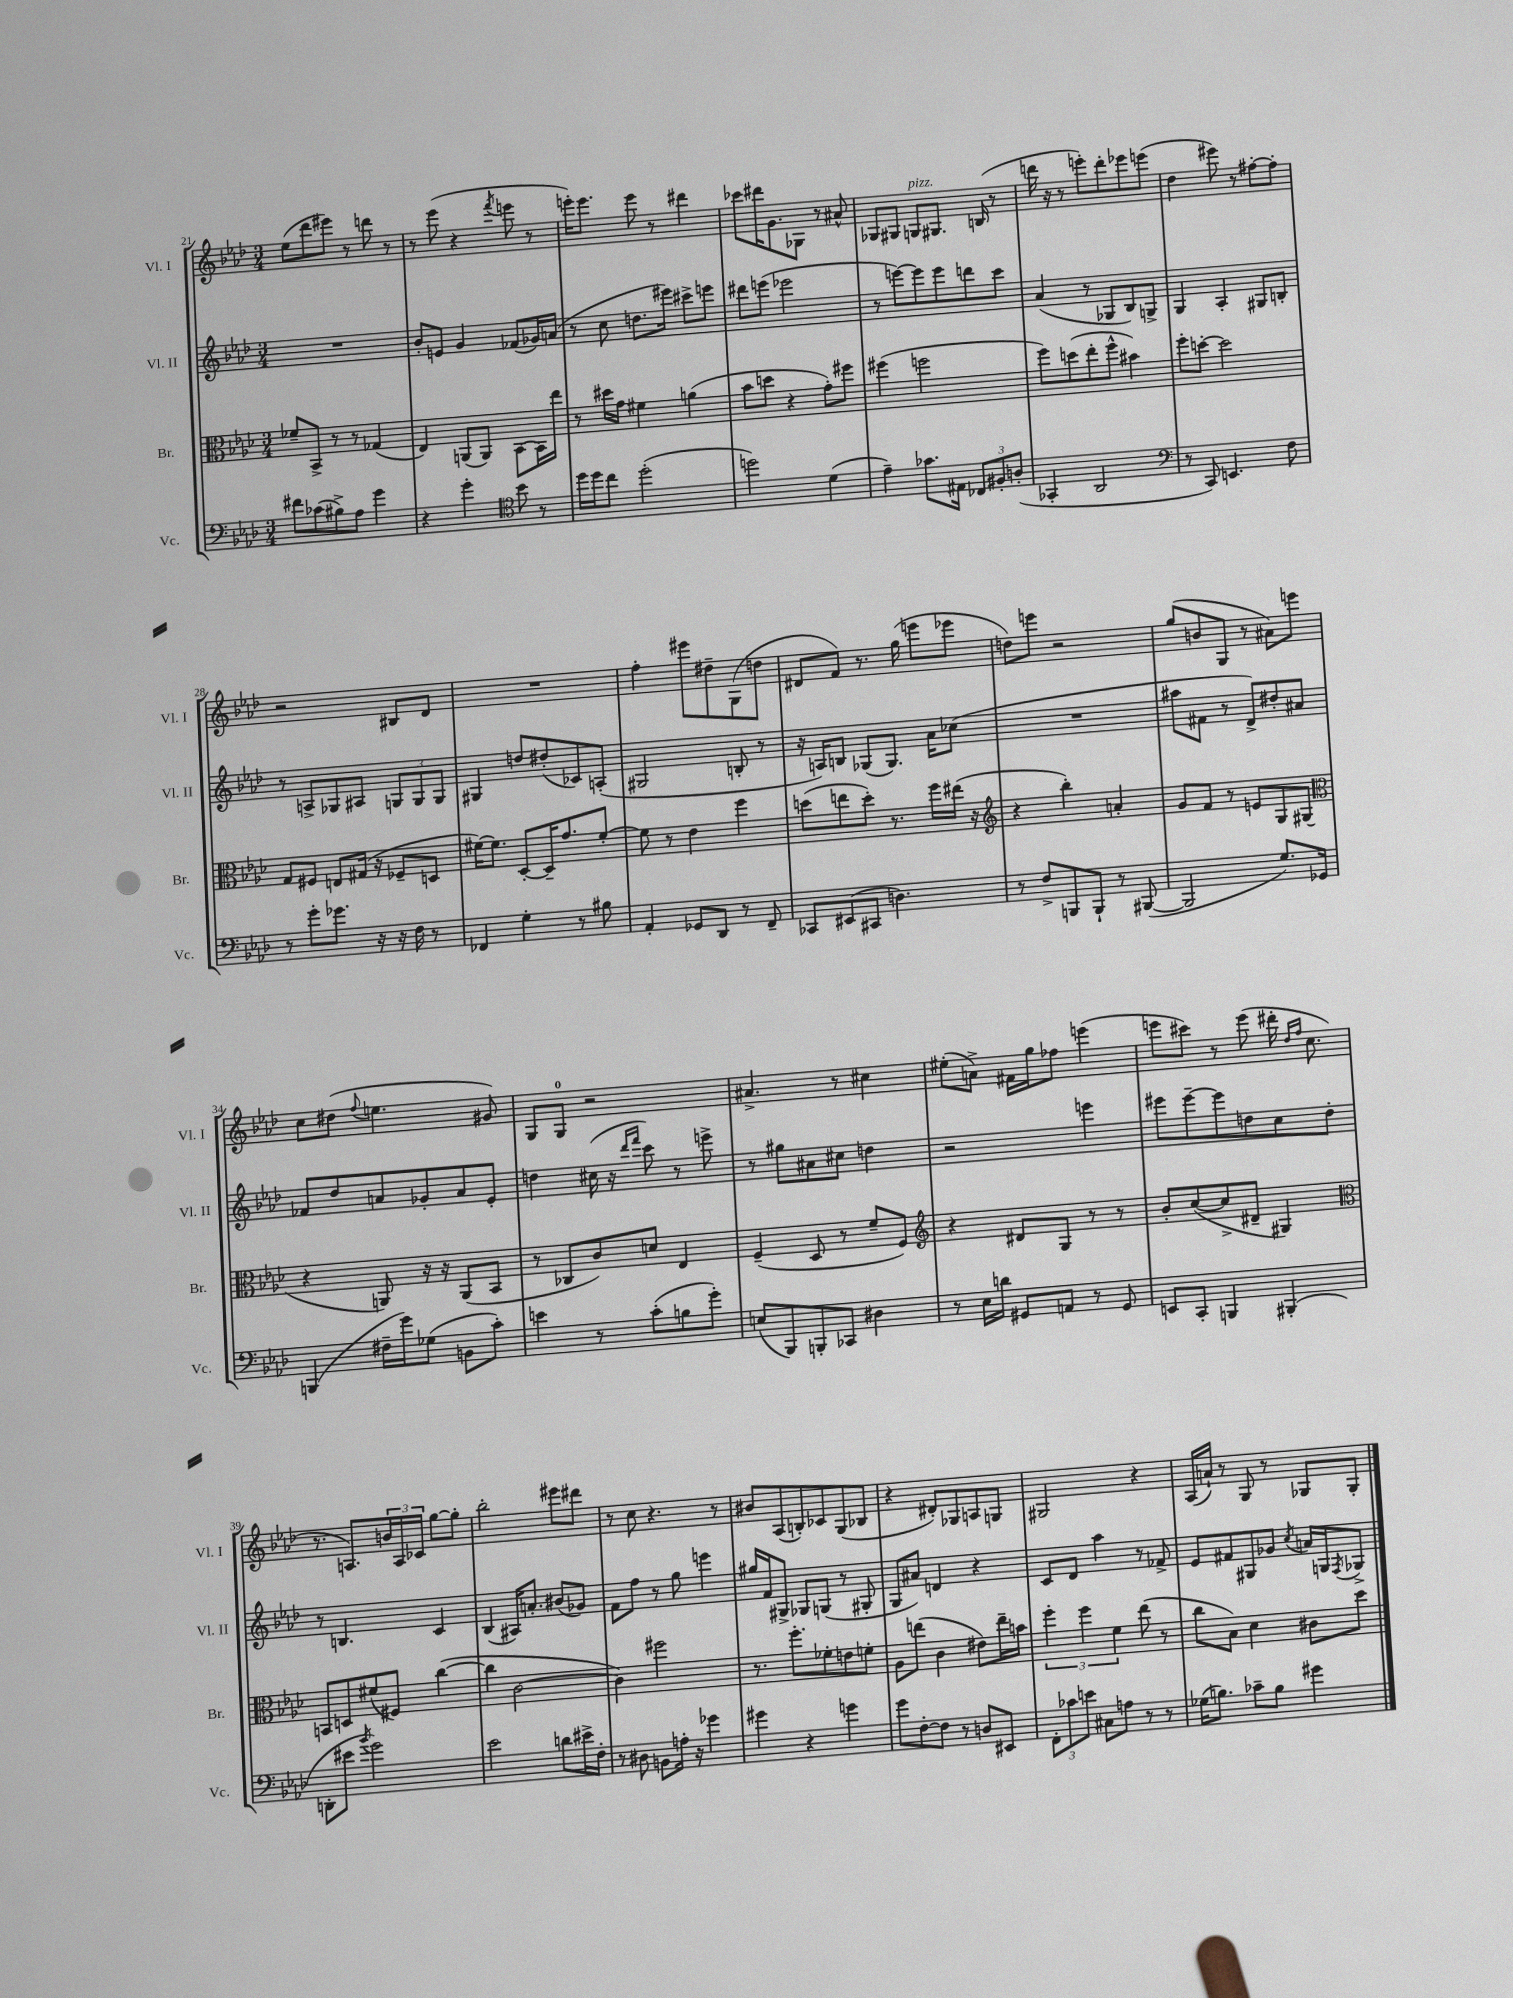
<<
\new StaffGroup <<
\new Staff = "s0" \with { instrumentName = "Vl. I" shortInstrumentName = "Vl. I" } {
    \clef treble \key aes \major \numericTimeSignature \time 3/4
    ees''8( des'''8 eis'''8) r8 d'''8 r8 |
    r8 ees'''8( r4 \acciaccatura { f'''8 } e'''8 r8 |
    e'''16-.) e'''8. e'''8 r8 dis'''4 |
    ces'''8 dis'''16 g'8. ges8 r8 ais'8-^ |
    ges8 gis8 g8^\markup { \italic "pizz." } gis8. b16( r8 |
    d'''16 r16 r8 e'''8-.) d'''8-. ees'''8 e'''8( |
    des''4 eis'''8) r8 fis''8~-. fis''8-. |
    r2 bis8 des'8 |
    R2. |
    f''4-. eis'''8 dis''8-- g8( d''8 |
    dis'8 f'8) r8. g''16( e'''8 ees'''8 |
    d''8) e'''8 r2 |
    g''8( b'8 g8 r8 ais'8) e'''8 |
    c''8 dis''8( \appoggiatura { f''8 } e''4. gis'8) |
    g8 g8-0 r2 |
    ais'4.-> r8 cis''4 |
    eis''8-.( a'8->) fis'16 g''16 fes''8 e'''4( |
    e'''8 cis'''8) r8 e'''8( dis'''16-. \grace { des''16 f''16 } c''8. |
    r8. a8.) \tuplet 3/2 { b'16 a16 ces'16 } g''8~ g''8-. |
    bes''2-. eis'''8 dis'''8 |
    r8 c''8 r4. r8 |
    bis'8 aes8( b8-.) ces'8 g8( bes8 |
    r4 dis'8-.) ges8 a8 g8 |
    gis2 r4 |
    aes16( a'16-!) r8 g8 r8 ges8 ges8-. \bar "|." |
}
\new Staff = "s1" \with { instrumentName = "Vl. II" shortInstrumentName = "Vl. II" } {
    \clef treble \key aes \major \numericTimeSignature \time 3/4
    R2. |
    bes'8-. e'8 g'4 fes'8( ges'16) a'16( |
    r8 c''8 d''8. eis'''16) cis'''8-> e'''8 |
    dis'''8 e'''8( ees'''2 |
    r8 e'''8~) e'''8 e'''8 d'''8 c'''8 |
    aes'4( r8 ges8 bes8) g8-> |
    g4 aes4-. gis8 b8-. |
    r8 a8-> ges8 ais8 \tuplet 3/2 { g8 g8 g8 } |
    gis4 d''8 dis''8-.( ces'8) a8-.( |
    gis2 b8-. r8 |
    r16 a16) b8 ges8( ges8.) aes'16 ces''8( |
    R2. |
    ais''8 fis'8 r8 des'8->) dis''8-. ais'8 |
    fes'8 des''8 a'8 ges'8-. a'8 ees'8-. |
    d''4 cis''16( r16 \grace { des'''16 f'''16 } c'''8) r8 e'''8-> |
    r8 gis''8 ais'8 cis''8 d''4 |
    r2 e'''4 |
    eis'''8 eis'''8~-- eis'''8 d''8 c''8 d''8-. |
    r8 b4. c'4 |
    bes4( ais16) a'8.-. bis'8( ges'8) |
    f'8 f''8 r8 g''8 e'''4 |
    gis''16 f'16 gis8-> ges8 g8( r8 gis8-. |
    g8 ais'8) d'4 r4 |
    c'8 des'8 aes''4 r8 fes'8-> |
    ees'8 fis'8 gis8 ges'8 \acciaccatura { c''8 } a'16 g16 \acciaccatura { f8 } ges8-> \bar "|." |
}
\new Staff = "s2" \with { instrumentName = "Br." shortInstrumentName = "Br." } {
    \clef alto \key aes \major \numericTimeSignature \time 3/4
    fes'8-- bes,8-> r8 r8 ges4( |
    ees4) a,8( a,8) bes,8~ bes,16 ees''16 |
    r8 dis''16 g'16 fis'4 a'4( |
    bes'8 d''8 r4 g'8-.) fis''8 |
    fis''4( f''2 |
    f''8) d''8( ees''8-. f''8-^ bis'4) |
    f''8-. d''8~-. d''2 |
    g8 fis8 e8 gis16( r16 fes8-- d8 |
    fis'16~) fis'8. des8~-. des16-- g'8. fis'8~-. |
    fis'8 r8 ees'4 f''4 |
    d''8( e''8 d''8-.) r8. f''16 eis''16( r16 |
    \clef treble r4 bes''4-.) a'4-. |
    g'8 f'8 r8 e'8 g8 gis8( |
    \clef alto r4 a,8) r16 r16 a,8( bes,8 |
    r8 ces8 c'8) d'8 ees4 |
    f4--( des8 r8 f'8-- f8) |
    \clef treble r4 dis'8 g8 r8 r8 |
    bes'8-. c''8~( c''8-> dis'8-- gis4) |
    \clef alto b,8 d8 fis'8( fis8) c''4~( |
    c''4 c'2~ |
    c'4) fis''2 |
    r8. f''8.-. fes'8-. e'8 f'8-. |
    aes8 e''8( c'4 eis'8) e''16-- b'16 |
    \tuplet 3/2 { f''4-. f''4 f'4 } ees''8( r8 |
    c''8 bes8) des'4 cis'8 des''8 \bar "|." |
}
\new Staff = "s3" \with { instrumentName = "Vc." shortInstrumentName = "Vc." } {
    \clef bass \key aes \major \numericTimeSignature \time 3/4
    fis'8 ces'8( bis8->) aes8 g'4 |
    r4 g'4-. \clef tenor bes'8 r8 |
    des''16 des''16 c''8 des''2-.( |
    d''2) des'4( |
    ees'4--) ges'8. eis16 \tuplet 3/2 { ces8 fis8-. a8-.( } |
    ges,4-. aes,2 |
    \clef bass r8 c,8) e,4. f8 |
    r8 g'8-. ges'8. r16 r16 f16 r8 |
    fes,4 g4-. r8 bis8 |
    aes,4-. ges,8 des,8 r8 f,8-- |
    ces,8 eis,8( cis,8 d4.) |
    r8 f8-> b,,8 b,,8-! r8 bis,,8~( |
    bis,,2 g8.) ges,16 |
    b,,4( fis16-- g'16) ges8( b,8 c'8-.) |
    e'4 r8 c'8-.( b8 g'8-.) |
    e8( bes,,8) b,,8-. ces,8 dis4 |
    r8 ees16 d'16 gis,8 a,8 r8 gis,8 |
    e,8 c,8-. b,,4 bis,,4-.( |
    d,8-. eis'8 \acciaccatura { bes'8 } g'2) |
    ees'2 d'8 eis'16-> f16-. |
    r8 dis8 b,8 a16-. r16 ges'4 |
    gis'4 r4 g'4 |
    g'8 f8~-. f8 r8 d8 eis,8 |
    \tuplet 3/2 { f,8-. ces'8 e'8 } cis8 a8 r8 r8 |
    ges16( b8.) ces'8-- b8 gis'4 \bar "|." |
}
>>
>>
\layout { \context { \Score currentBarNumber = #21 } }
